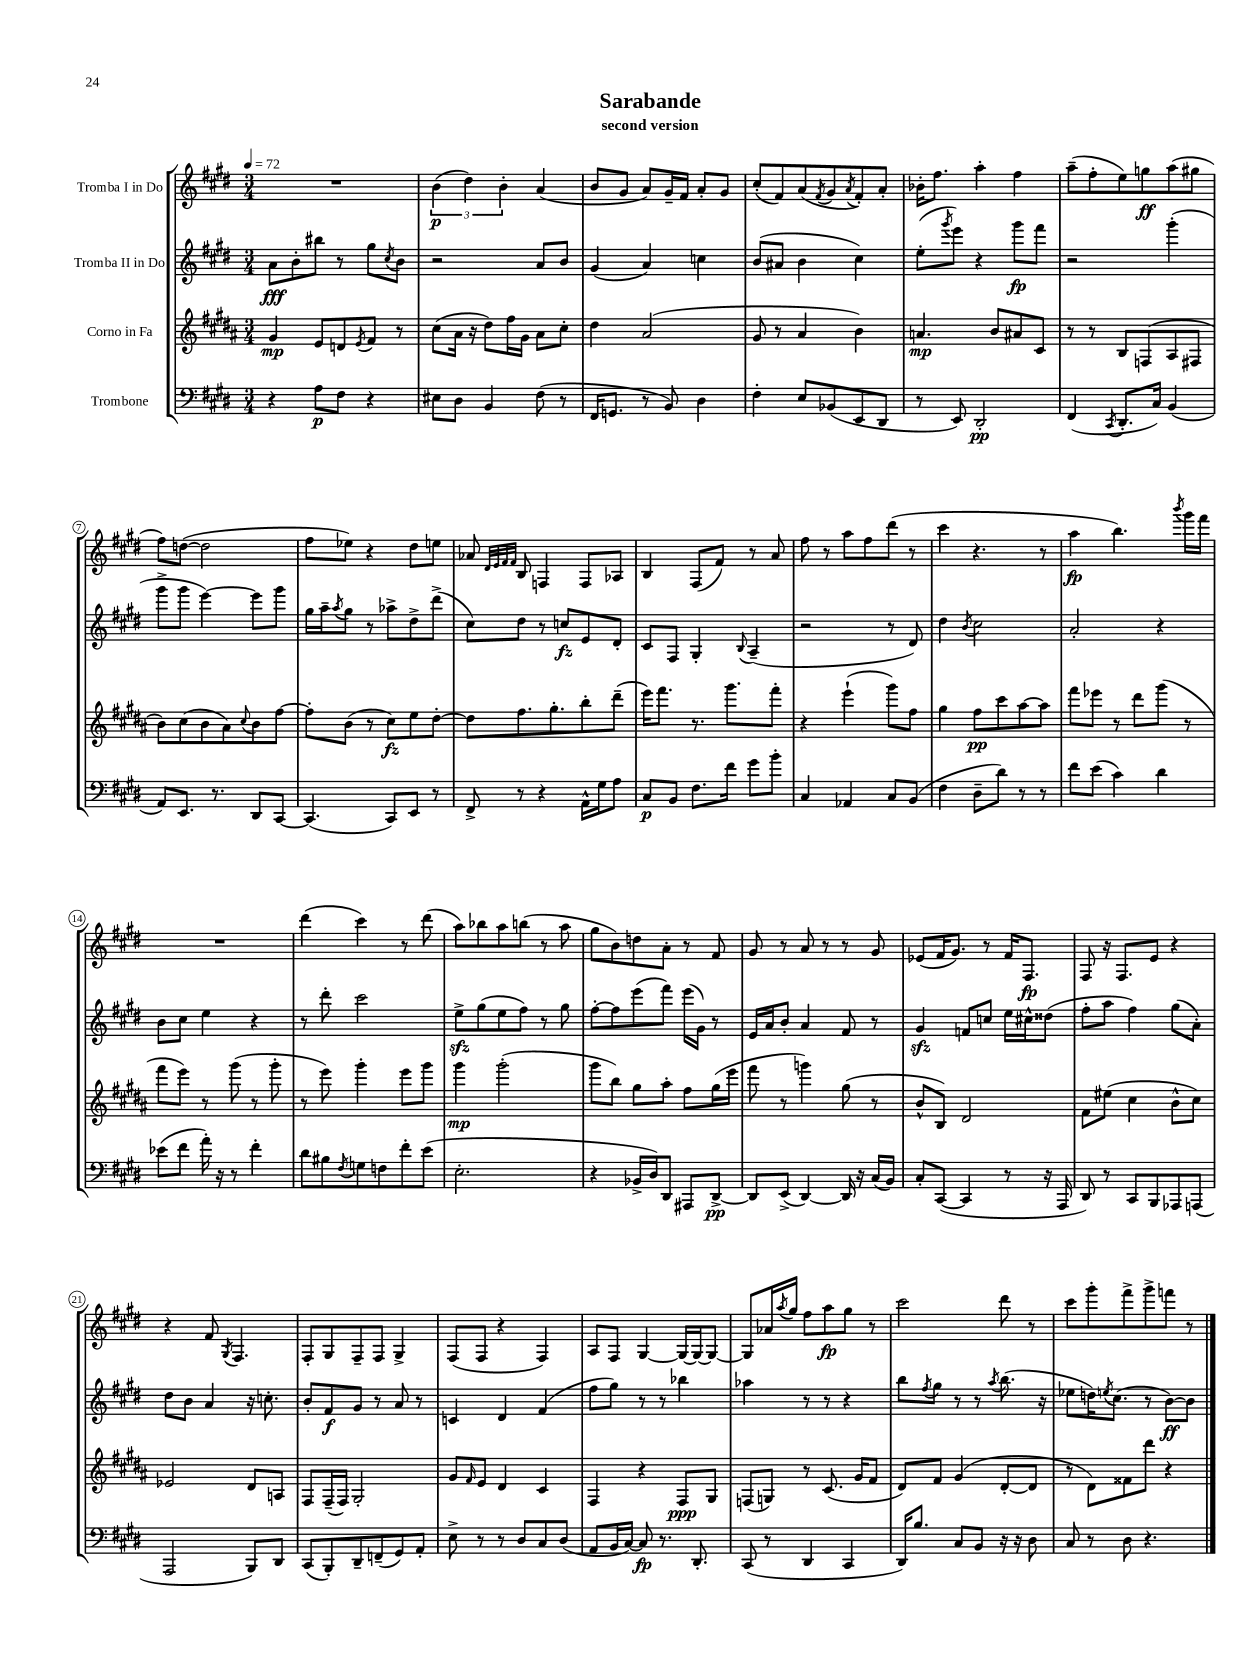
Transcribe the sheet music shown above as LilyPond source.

\header { title = "Sarabande" subtitle = "second version" }
<<
\new StaffGroup <<
\new Staff = "s0" \with { instrumentName = "Tromba I in Do" } {
    \clef treble \key e \major \numericTimeSignature \time 3/4 \tempo 4 = 72
    R2. |
    \tuplet 3/2 { b'4\p( dis''4) b'4-. } a'4( |
    b'8 gis'8 a'8) gis'16-- fis'16 a'8-. gis'8 |
    cis''8-.( fis'8) a'8( \acciaccatura { fis'8 } gis'8 \acciaccatura { a'8 } fis'8-.) a'8-. |
    bes'16-. fis''8. a''4-. fis''4 |
    a''8--( fis''8-. e''8) g''8\ff a''8( gis''8 |
    fis''8) d''8~( d''2 |
    fis''8 ees''8) r4 dis''8 e''8 |
    aes'8 \grace { dis'32 e'32 fis'32 fis'32 } b8 f4 f8 aes8 |
    b4 fis8( fis'8) r8 a'8 |
    fis''8 r8 a''8 fis''8 dis'''8( r8 |
    cis'''4 r4. r8 |
    a''4\fp b''4.) \acciaccatura { b'''8 } gis'''16 fis'''16 |
    R2. |
    dis'''4( cis'''4) r8 dis'''8( |
    a''8) bes''8 a''8 b''8( r8 a''8 |
    gis''8 b'8) d''8 a'8-. r8 fis'8 |
    gis'8 r8 a'8 r8 r8 gis'8 |
    ees'8( fis'16 gis'8.) r8 fis'16 fis8.\fp |
    fis8 r16 fis8. e'8 r4 |
    r4 fis'8 \acciaccatura { gis8 } fis4. |
    fis8-. gis8 fis8-- fis8 gis4-> |
    fis8( fis8 r4 fis4) |
    a8 fis8 gis4~ gis16~ gis16~ gis8~ |
    gis8 aes'16 \acciaccatura { a''8 } gis''16 fis''8 a''8\fp gis''8 r8 |
    cis'''2 dis'''8 r8 |
    cis'''8 gis'''8-. fis'''8-> gis'''8-> f'''8 r8 \bar "|." |
}
\new Staff = "s1" \with { instrumentName = "Tromba II in Do" } {
    \clef treble \key e \major \numericTimeSignature \time 3/4
    a'8\fff b'8-. bis''8 r8 gis''8 \acciaccatura { cis''8 } b'8 |
    r2 a'8 b'8 |
    gis'4( a'4) c''4 |
    b'8( ais'8 b'4 cis''4) |
    e''8-.( \acciaccatura { gis'''8 } e'''8) r4 gis'''8\fp fis'''8 |
    r2 gis'''4-.( |
    gis'''8-> gis'''8 e'''4~) e'''8 gis'''8 |
    gis''16 a''16-- \acciaccatura { a''8 } gis''8 r8 aes''8-> dis''8-> dis'''8->( |
    cis''8) dis''8 r8 c''8\fz e'8 dis'8-. |
    cis'8 fis8 gis4-. \appoggiatura { b8 } a4--( |
    r2 r8 dis'8) |
    dis''4 \acciaccatura { b'8 } cis''2 |
    a'2-. r4 |
    b'8 cis''8 e''4 r4 |
    r8 dis'''8-. cis'''2 |
    e''8->\sfz gis''8( e''8 fis''8) r8 gis''8 |
    fis''8~-. fis''8 e'''8( fis'''8) e'''16( gis'16) r8 |
    e'16 a'16 b'8-. a'4 fis'8 r8 |
    gis'4\sfz f'8 c''8 e''16 cis''16-^ disis''8( |
    fis''8-. a''8 fis''4) gis''8( a'8-.) |
    dis''8 b'8 a'4 r16 c''8.-. |
    b'8-. fis'8\f gis'8 r8 a'8 r8 |
    c'4 dis'4 fis'4( |
    fis''8 gis''8) r8 r8 bes''4 |
    aes''4 r8 r8 r4 |
    b''8 \acciaccatura { fis''8 } gis''8 r8 r8 \acciaccatura { a''8 } b''8.( r16 |
    ees''8 d''16) \acciaccatura { e''8 } cis''8.( r8 b'8~\ff) b'8 \bar "|." |
}
\new Staff = "s2" \with { instrumentName = "Corno in Fa" } {
    \clef treble \key b \major \numericTimeSignature \time 3/4
    gis'4\mp e'8 d'8 \acciaccatura { e'8 } fis'8 r8 |
    cis''8( ais'16 r16 dis''8) fis''16 gis'16 ais'8 cis''8-. |
    dis''4 ais'2( |
    gis'8 r8 ais'4 b'4) |
    a'4.\mp b'8 ais'8 cis'8 |
    r8 r8 b8 f8( ais8 fis8 |
    b'8) cis''8( b'8 ais'8) \appoggiatura { cis''8 } b'8 fis''8~ |
    fis''8-. b'8( r8 cis''8\fz) e''8 dis''8~-. |
    dis''8 fis''8. gis''8.-. b''8-. dis'''8--( |
    e'''16) fis'''8. r8. gis'''8. fis'''8-. |
    r4 e'''4-!( gis'''8) fis''8 |
    gis''4 fis''8\pp cis'''8 ais''8~ ais''8 |
    fis'''8 ees'''8 r8 dis'''8 gis'''8( r8 |
    fis'''8 e'''8) r8 gis'''8( r8 gis'''8-. |
    r8 e'''8) gis'''4-. e'''8 gis'''8 |
    gis'''4\mp gis'''2-.( |
    gis'''8 b''8) gis''8 ais''8-. fis''8 gis''16( e'''16 |
    fis'''8 r8 g'''4) gis''8( r8 |
    b'8-^ b8) dis'2 |
    fis'8 eis''8( cis''4 b'8-^ cis''8) |
    ees'2 dis'8 a8 |
    fis8 fis16--( fis16) gis2-. |
    gis'8 \grace { fis'16 } e'8 dis'4 cis'4 |
    fis4 r4 fis8\ppp gis8 |
    f8( g8) r8 cis'8.( gis'16 fis'8 |
    dis'8) fis'8 gis'4( dis'8~-. dis'8 |
    r8 dis'8) fisis'8 dis'''8 r4 \bar "|." |
}
\new Staff = "s3" \with { instrumentName = "Trombone" } {
    \clef bass \key e \major \numericTimeSignature \time 3/4
    r4 a8\p fis8 r4 |
    eis8 dis8 b,4 fis8( r8 |
    fis,16 g,8. r8 b,8) dis4 |
    fis4-. e8 bes,8( e,8 dis,8 |
    r8 e,8) dis,2-.\pp |
    fis,4( \acciaccatura { cis,8 } dis,8.-. cis16) b,4( |
    a,8) e,8. r8. dis,8 cis,8~ |
    cis,4.( cis,8) e,8 r8 |
    fis,8-> r8 r4 a,16-^ gis16 a8 |
    cis8\p b,8 fis8. fis'16 gis'8 b'8-. |
    cis4 aes,4 cis8 b,8( |
    fis4 dis8-- dis'8) r8 r8 |
    fis'8 e'8( cis'4) dis'4 |
    ees'8( fis'8 a'16-.) r16 r8 fis'4-. |
    dis'8 bis8 \acciaccatura { fis8 } g8 f8 fis'8-. e'8( |
    e2.-. |
    r4 bes,16-> dis16) dis,8 ais,,8 dis,8~->\pp |
    dis,8 e,8->( dis,4~) dis,16 r16 cis16( b,16) |
    cis8-. cis,8~( cis,4 r8 r16 a,,16 |
    dis,8) r8 cis,8 b,,8 aes,,8 a,,8( |
    a,,2 b,,8) dis,8 |
    cis,8( b,,8-.) dis,8-- f,8--( gis,8) a,8-. |
    e8-> r8 r8 dis8 cis8 dis8( |
    a,8 b,16 cis16~) cis8\fp r8. dis,8.-. |
    cis,8( r8 dis,4 cis,4 |
    dis,16) b8. cis8 b,8 r16 r16 dis8 |
    cis8 r8 dis8 r4. \bar "|." |
}
>>
>>
\layout { \context { \Score \override BarNumber.stencil = #(make-stencil-circler 0.1 0.3 ly:text-interface::print) } }
